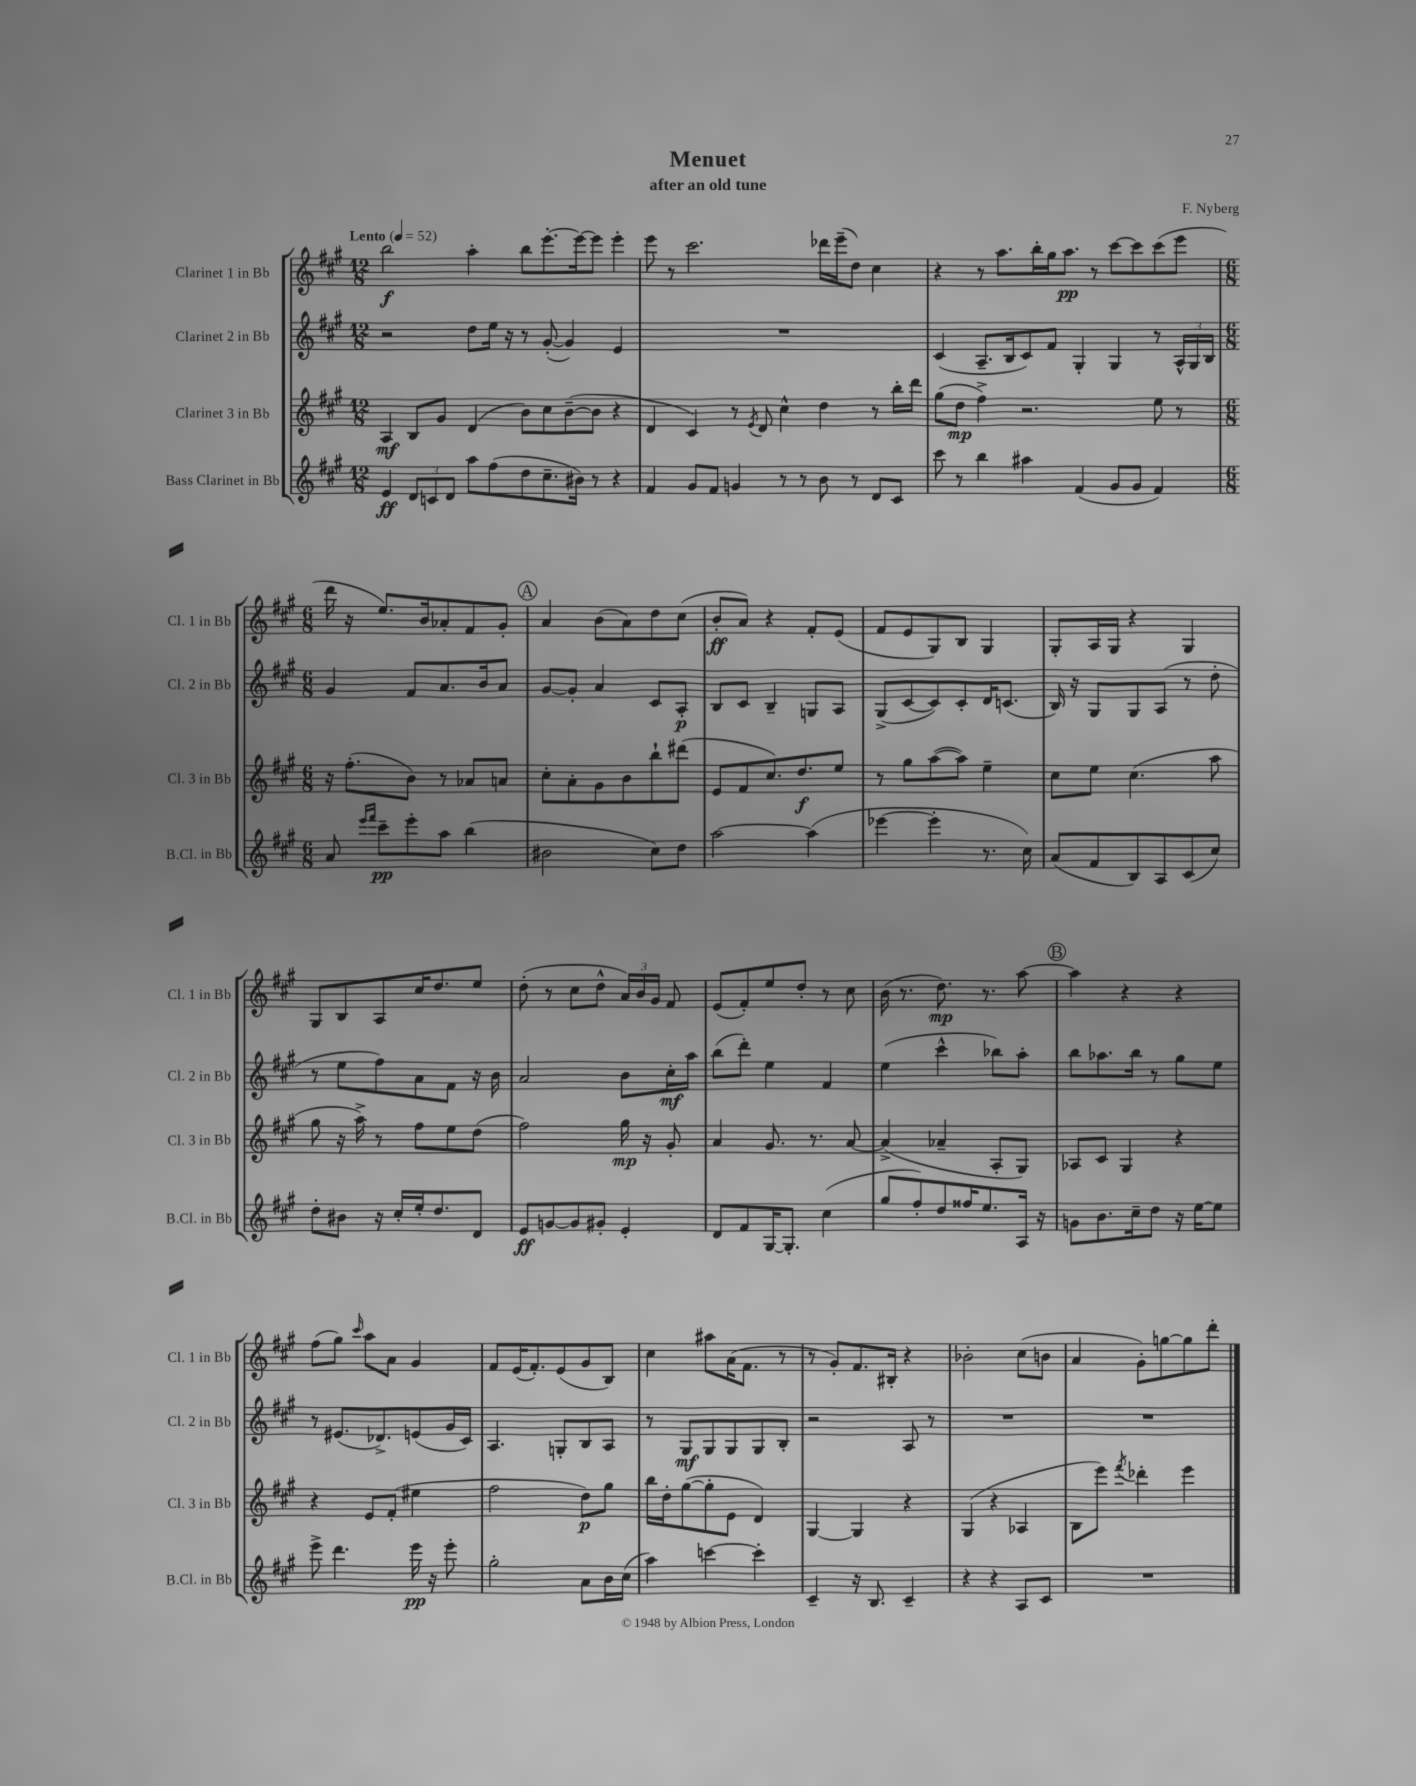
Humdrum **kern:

**kern	**kern	**kern	**kern
*staff4	*staff3	*staff2	*staff1
*clefG2	*clefG2	*clefG2	*clefG2
*k[f#c#g#]	*k[f#c#g#]	*k[f#c#g#]	*k[f#c#g#]
*M12/8	*M12/8	*M12/8	*M12/8
*MM52	*MM52	*MM52	*MM52
4e	4A	2r	2bb
12d	8B	.	.
12c	.	.	.
.	8g#	.	.
12d	.	.	.
8aa	(4d	8dd	4aa'
(8ff#	.	16ee	.
.	.	16r	.
8dd	8b)	8r	8bb
8.cc#~	8cc#	([8g#'	[8.eee'
.	([8b~	4g#])	.
16b#)	.	.	16eee_
8r	8b]	.	8eee]
4r	4r	4e	4eee'
=	=	=	=
4f#	4d	1.r	8eee
.	.	.	8r
8g#	4c#)	.	2.ccc#
8f#	.	.	.
4g	8r	.	.
.	8qe	.	.
.	8d	.	.
8r	4cc#^^	.	.
8r	.	.	.
8b	4dd	.	16ddd-
.	.	.	(16eee~
8r	.	.	8dd)
8d	8r	.	4cc#
8c#	16bb'	.	.
.	16ddd	.	.
=	=	=	=
8ccc#	(8gg#	(4c#	4r
8r	8dd	.	.
4bb	4ff#^)	8.A~	8r
.	.	.	8.aa
.	.	16B	.
4aa#	2.r	8c#)	.
.	.	.	16bb'
.	.	8f#	16gg#
.	.	.	8.aa
(4f#	.	4G#'	.
.	.	.	8r
8g#	.	4G#	[8ccc#
8g#	.	.	8ccc#]
4f#)	8ee	8r	(8ccc#
.	8r	24A^^	8eee
.	.	24G#	.
.	.	24B	.
=	=	=	=
*M6/8	*M6/8	*M6/8	*M6/8
8a	16r	4g#	16ddd
.	(8.ff#'	.	16r
16qqeee	.	.	.
16qqfff#	.	.	.
8ccc#~	.	.	8.ee)
8eee'	8b)	8f#	.
.	.	.	16b
8aa	8r	8.a	8a-'
(4bb	8a-	.	8f#
.	.	16b	.
.	8a	8a	8g#'
=	=	=	=
2b#	8cc#'	[8g#	4a
.	8a'	8g#']	.
.	8g#	4a	(8b
.	8b	.	8a)
8cc#)	8bb`	8c#	8dd
8dd	(8ddd#	8A'	(8cc#
=	=	=	=
[2aa	8e	8B	8b'
.	8f#	8c#	8a)
.	8.cc#)	4B~	4r
.	8.dd	.	.
(4aa]	.	8G	8f#'
.	8ee	8A	(8e
=	=	=	=
[4eee-	8r	(8G#^	8f#
.	8gg#	[8c#	8e
4eee-']	([8aa	8c#])	8G#)
.	8aa])	8c#'	8B
8.r	4ee~	16d	4G#
.	.	(8.c	.
16cc#)	.	.	.
=	=	=	=
(8a	8cc#	16B)	8G#'
.	.	16r	.
8f#	8ee	8G#	16A
.	.	.	16G#
8B)	(4.cc#	8G#	4r
8A	.	(8A	.
(8c#	.	8r	4G#
8cc#)	8aa	8dd'	.
=	=	=	=
8dd'	8gg#	8r	8G#
8b#	16r	8ee	8B
.	16aa^)	.	.
16r	8r	8ff#)	8A
16cc#'	.	.	.
16ee'	8ff#	8a	16cc#
8.dd	.	.	8.dd
.	8ee	8f#	.
8d	(8dd	16r	8ee
.	.	16b	.
=	=	=	=
8e	2ff#)	2a	(8dd'
[8g	.	.	8r
8g]	.	.	8cc#
8g#'	.	.	8dd^^
4e'	16gg#	8b	24a)
.	.	.	24b
.	16r	.	.
.	.	.	24g#
.	8g#'	16cc#'	8f#
.	.	16aa	.
=	=	=	=
8d	4a	(8bb	(8e
8f#	.	8ddd')	8f#')
[16G#	8.g#	4ee	8ee
8.G#']	.	.	.
.	.	.	8dd'
.	8.r	.	.
(4cc#	.	4f#	8r
.	[8a	.	8cc#
=	=	=	=
8gg#	(4a^]	(4ee	(16b
.	.	.	8.r
8ff#')	.	.	.
8dd	4a-~	4ccc#^^	8.dd)
16ff##	.	.	.
8.ee	.	.	8.r
.	8A'	8bb-)	.
16A	8G#)	8aa'	[8aa
16r	.	.	.
=	=	=	=
8g	8A-	8bb	4aa]
8.b	8c#	8.aa-	.
.	4G#	.	4r
16cc#~	.	16bb	.
8dd	.	8r	.
16r	4r	8gg#	4r
[16ee	.	.	.
8ee]	.	8ee	.
=	=	=	=
8eee^	4r	8r	(8ff#
4.ddd	.	(8.e#	8gg#)
.	.	.	16qqccc#
.	8e	.	8aa
.	.	8.d-^)	.
.	(8f#'	.	8a
16eee	4ee#	(8e	4g#
16r	.	.	.
8eee'	.	16g#	.
.	.	16c#)	.
=	=	=	=
2gg#'	2ff#	4.A	8f#
.	.	.	(16e
.	.	.	8.f#')
.	.	8G'	(8e
8a	8dd)	8B	8g#
16b	8gg#	8A	8B)
(16cc#	.	.	.
=	=	=	=
4aa)	16bb	8r	4cc#
.	16dd'	.	.
.	([8gg#	8G#	.
[4ccc	8gg#']	8G#	8aa#
.	8e	8G#	(16a
.	.	.	8.f#
4ccc']	4d)	8G#	.
.	.	8B'	8r
=	=	=	=
4c#~	[4G#	2r	8r
.	.	.	8g#')
16r	4G#]	.	8.f#
8.B	.	.	.
.	.	.	16B#'
4c#~	4r	8A	4r
.	.	8r	.
=	=	=	=
4r	(4G#	2.r	2b-'
4r	4r	.	.
8A	4A-	.	(8cc#
8c#	.	.	8b
=	=	=	=
2.r	8B	2.r	4a
.	8eee)	.	.
.	8qfff#	.	.
.	4ddd-'	.	8g#')
.	.	.	[8gg
.	4eee	.	8gg]
.	.	.	8ddd'
==	==	==	==
*-	*-	*-	*-
